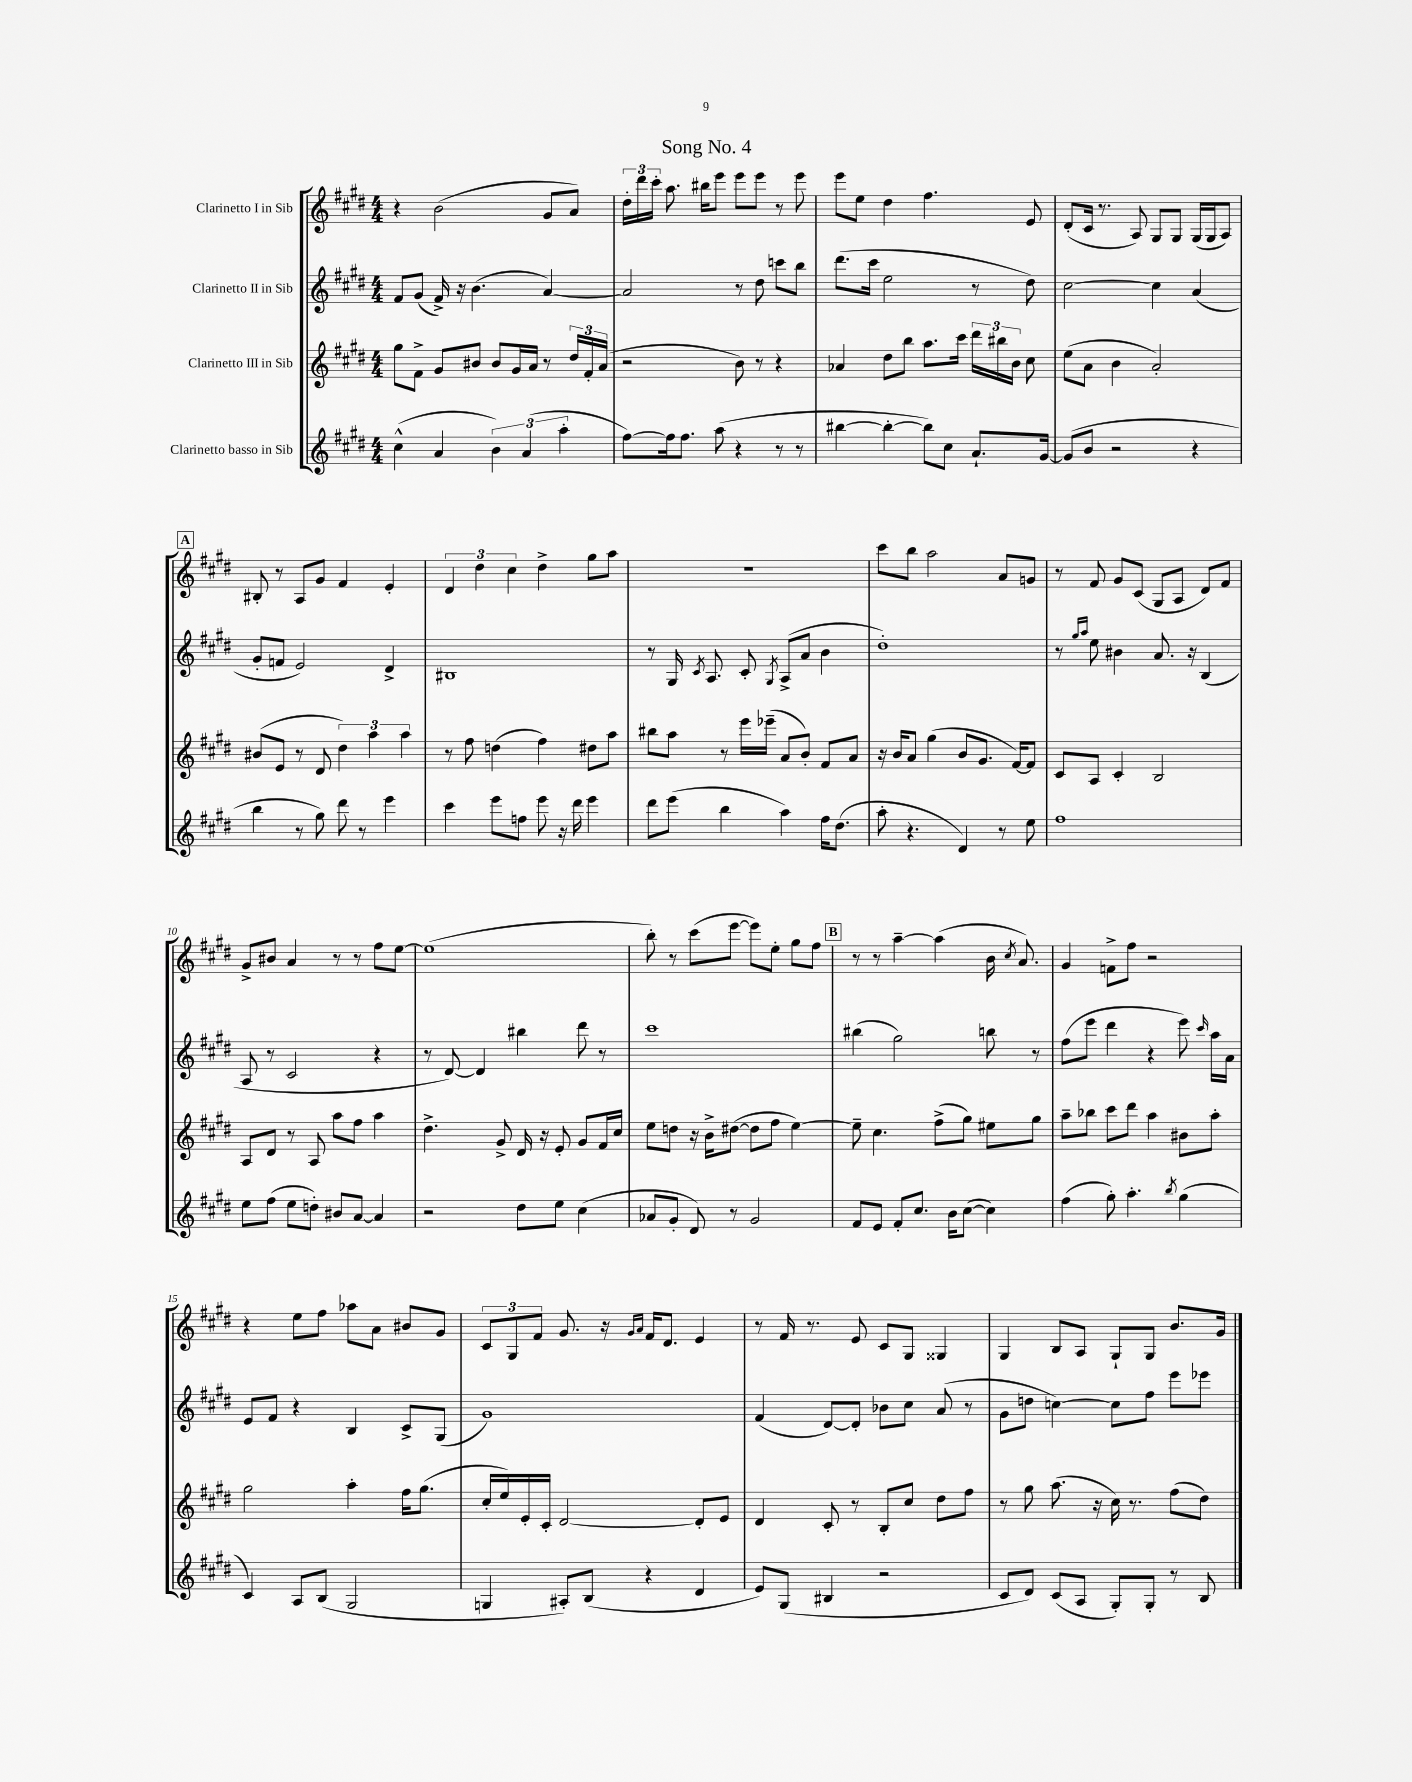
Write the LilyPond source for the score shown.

\header { title = "Song No. 4" }
<<
\new StaffGroup <<
\new Staff = "s0" \with { instrumentName = "Clarinetto I in Sib" } {
    \clef treble \key e \major \numericTimeSignature \time 4/4
    \autoBeamOff r4 b'2( gis'8[ a'8]) |
    \tuplet 3/2 { dis''16[-. dis'''16 cis'''16]-. } a''8. bis''16[ e'''8] e'''8[ e'''8] r8 e'''8 |
    e'''8[ e''8] dis''4 fis''4. e'8 |
    dis'8[-.( cis'16] r8. a8) gis8[ gis8] gis16[( gis16 a8]) |
    \mark \markup { \box "A" } bis8-. r8 a8[ gis'8] fis'4 e'4-. |
    \tuplet 3/2 { dis'4 dis''4 cis''4 } dis''4-> gis''8[ a''8] |
    r1 |
    cis'''8[ b''8] a''2 a'8[ g'8] |
    r8 fis'8 gis'8[ cis'8]( gis8[ a8] dis'8[) fis'8] |
    gis'8[-> bis'8] a'4 r8 r8 fis''8[ e''8]~ |
    e''1( |
    b''8-.) r8 cis'''8[( e'''8]~ e'''8[) e''8]-. gis''8[ fis''8] |
    \mark \markup { \box "B" } r8 r8 a''4~-- a''4( b'16 \acciaccatura { cis''8 } a'8.) |
    gis'4 f'8[-> fis''8] r2 |
    r4 e''8[ fis''8] aes''8[ a'8] bis'8[ gis'8] |
    \tuplet 3/2 { cis'8[ gis8 fis'8] } gis'8. r16 \grace { gis'16[ a'16] } fis'16[ dis'8.] e'4 |
    r8 fis'16 r8. e'8 cis'8[ gis8] gisis4 |
    gis4 b8[ a8] gis8[-! gis8] b'8.[ gis'16] \bar "|." |
}
\new Staff = "s1" \with { instrumentName = "Clarinetto II in Sib" } {
    \clef treble \key e \major \numericTimeSignature \time 4/4
    \autoBeamOff fis'8[ gis'8]( fis'16->) r16 b'4.( a'4~) |
    a'2 r8 dis''8 c'''8[ b''8] |
    dis'''8.[( cis'''16] e''2 r8 dis''8) |
    cis''2~ cis''4 a'4( |
    \mark \markup { \box "A" } gis'8[-. f'8] e'2) dis'4-> |
    bis1 |
    r8 gis16 \acciaccatura { cis'8 } a8. cis'8-. \acciaccatura { gis8 } a8[->( a'8] b'4 |
    dis''1-.) |
    r8 \grace { gis''16[ a''16] } e''8 bis'4 a'8. r16 b4( |
    a8 r8 cis'2 r4 |
    r8 dis'8~) dis'4 bis''4 dis'''8 r8 |
    cis'''1 |
    \mark \markup { \box "B" } bis''4( gis''2) b''8 r8 |
    fis''8[( e'''8] dis'''4 r4 e'''8) \grace { cis'''16 } a''16[ a'16] |
    e'8[ fis'8] r4 b4 cis'8[-> gis8]( |
    gis'1) |
    fis'4( dis'8[~) dis'8]-. bes'8[ cis''8] a'8( r8 |
    gis'8[ d''8] c''4~) c''8[ fis''8] e'''8[ ees'''8] \bar "|." |
}
\new Staff = "s2" \with { instrumentName = "Clarinetto III in Sib" } {
    \clef treble \key e \major \numericTimeSignature \time 4/4
    \autoBeamOff gis''8[ fis'8]-> gis'8[ bis'8] bis'8[ gis'16 a'16] r8 \tuplet 3/2 { dis''16[ fis'16-. a'16]( } |
    r2 b'8) r8 r4 |
    aes'4 dis''8[ b''8] a''8.[ cis'''16] \tuplet 3/2 { dis'''16[ bis''16 b'16] } cis''8 |
    e''8[( a'8] b'4 a'2-.) |
    \mark \markup { \box "A" } bis'8[( e'8] r8 dis'8 \tuplet 3/2 { dis''4) a''4 a''4 } |
    r8 fis''8 d''4( fis''4) dis''8[ a''8] |
    bis''8[ a''8] r8 e'''16[ ees'''16]--( a'8[ b'8]-.) fis'8[ a'8] |
    r16 b'16[ a'8] gis''4( b'8[ gis'8.] fis'16[~) fis'8] |
    cis'8[ a8] cis'4-. b2 |
    a8[ dis'8] r8 a8 a''8[ fis''8] a''4 |
    dis''4.-> gis'8-> dis'16 r16 e'8-. gis'8[ fis'16 cis''16] |
    e''8[ d''8] r16 b'16[-> dis''8]~( dis''8[ fis''8] e''4~) |
    \mark \markup { \box "B" } e''8-- cis''4. fis''8[->( gis''8]) eis''8[ gis''8] |
    a''8[-- bes''8] cis'''8[ dis'''8] a''4 bis'8[ a''8]-. |
    gis''2 a''4-. fis''16[ gis''8.]( |
    cis''16[-. e''16) e'16-. cis'16]-. dis'2~ dis'8[-. e'8] |
    dis'4 cis'8-. r8 b8[-. cis''8] dis''8[ fis''8] |
    r8 gis''8 a''8.( r16 cis''16) r8. fis''8[( dis''8]) \bar "|." |
}
\new Staff = "s3" \with { instrumentName = "Clarinetto basso in Sib" } {
    \clef treble \key e \major \numericTimeSignature \time 4/4
    \autoBeamOff cis''4-^( a'4 \tuplet 3/2 { b'4) a'4( a''4-. } |
    fis''8[~) fis''16 fis''8.] a''8( r4 r8 r8 |
    bis''4~ bis''4~-. bis''8[) cis''8] a'8.[-! gis'16]~ |
    gis'8[( b'8] r2 r4 |
    \mark \markup { \box "A" } b''4 r8 gis''8) dis'''8 r8 e'''4 |
    cis'''4 e'''8[ f''8] e'''8 r16 dis'''16 e'''4 |
    dis'''8[ e'''8]( b''4 a''4) fis''16[ dis''8.]( |
    a''8-. r4. dis'4) r8 e''8 |
    fis''1 |
    e''8[ fis''8]( e''8[ d''8]-.) bis'8[ a'8]~ a'4 |
    r2 dis''8[ e''8] cis''4( |
    aes'8[ gis'8]-. dis'8) r8 gis'2 |
    \mark \markup { \box "B" } fis'8[ e'8] fis'8[-. cis''8.] b'16[ cis''8]~( cis''4) |
    fis''4( gis''8-.) a''4.-. \acciaccatura { b''8 } gis''4( |
    cis'4) a8[ b8]( gis2 |
    g4 ais8[-.) b8]( r4 dis'4 |
    e'8[) gis8]( bis4 r2 |
    cis'8[ dis'8]) cis'8[( a8] gis8[-.) gis8]-. r8 b8 \bar "|." |
}
>>
>>
